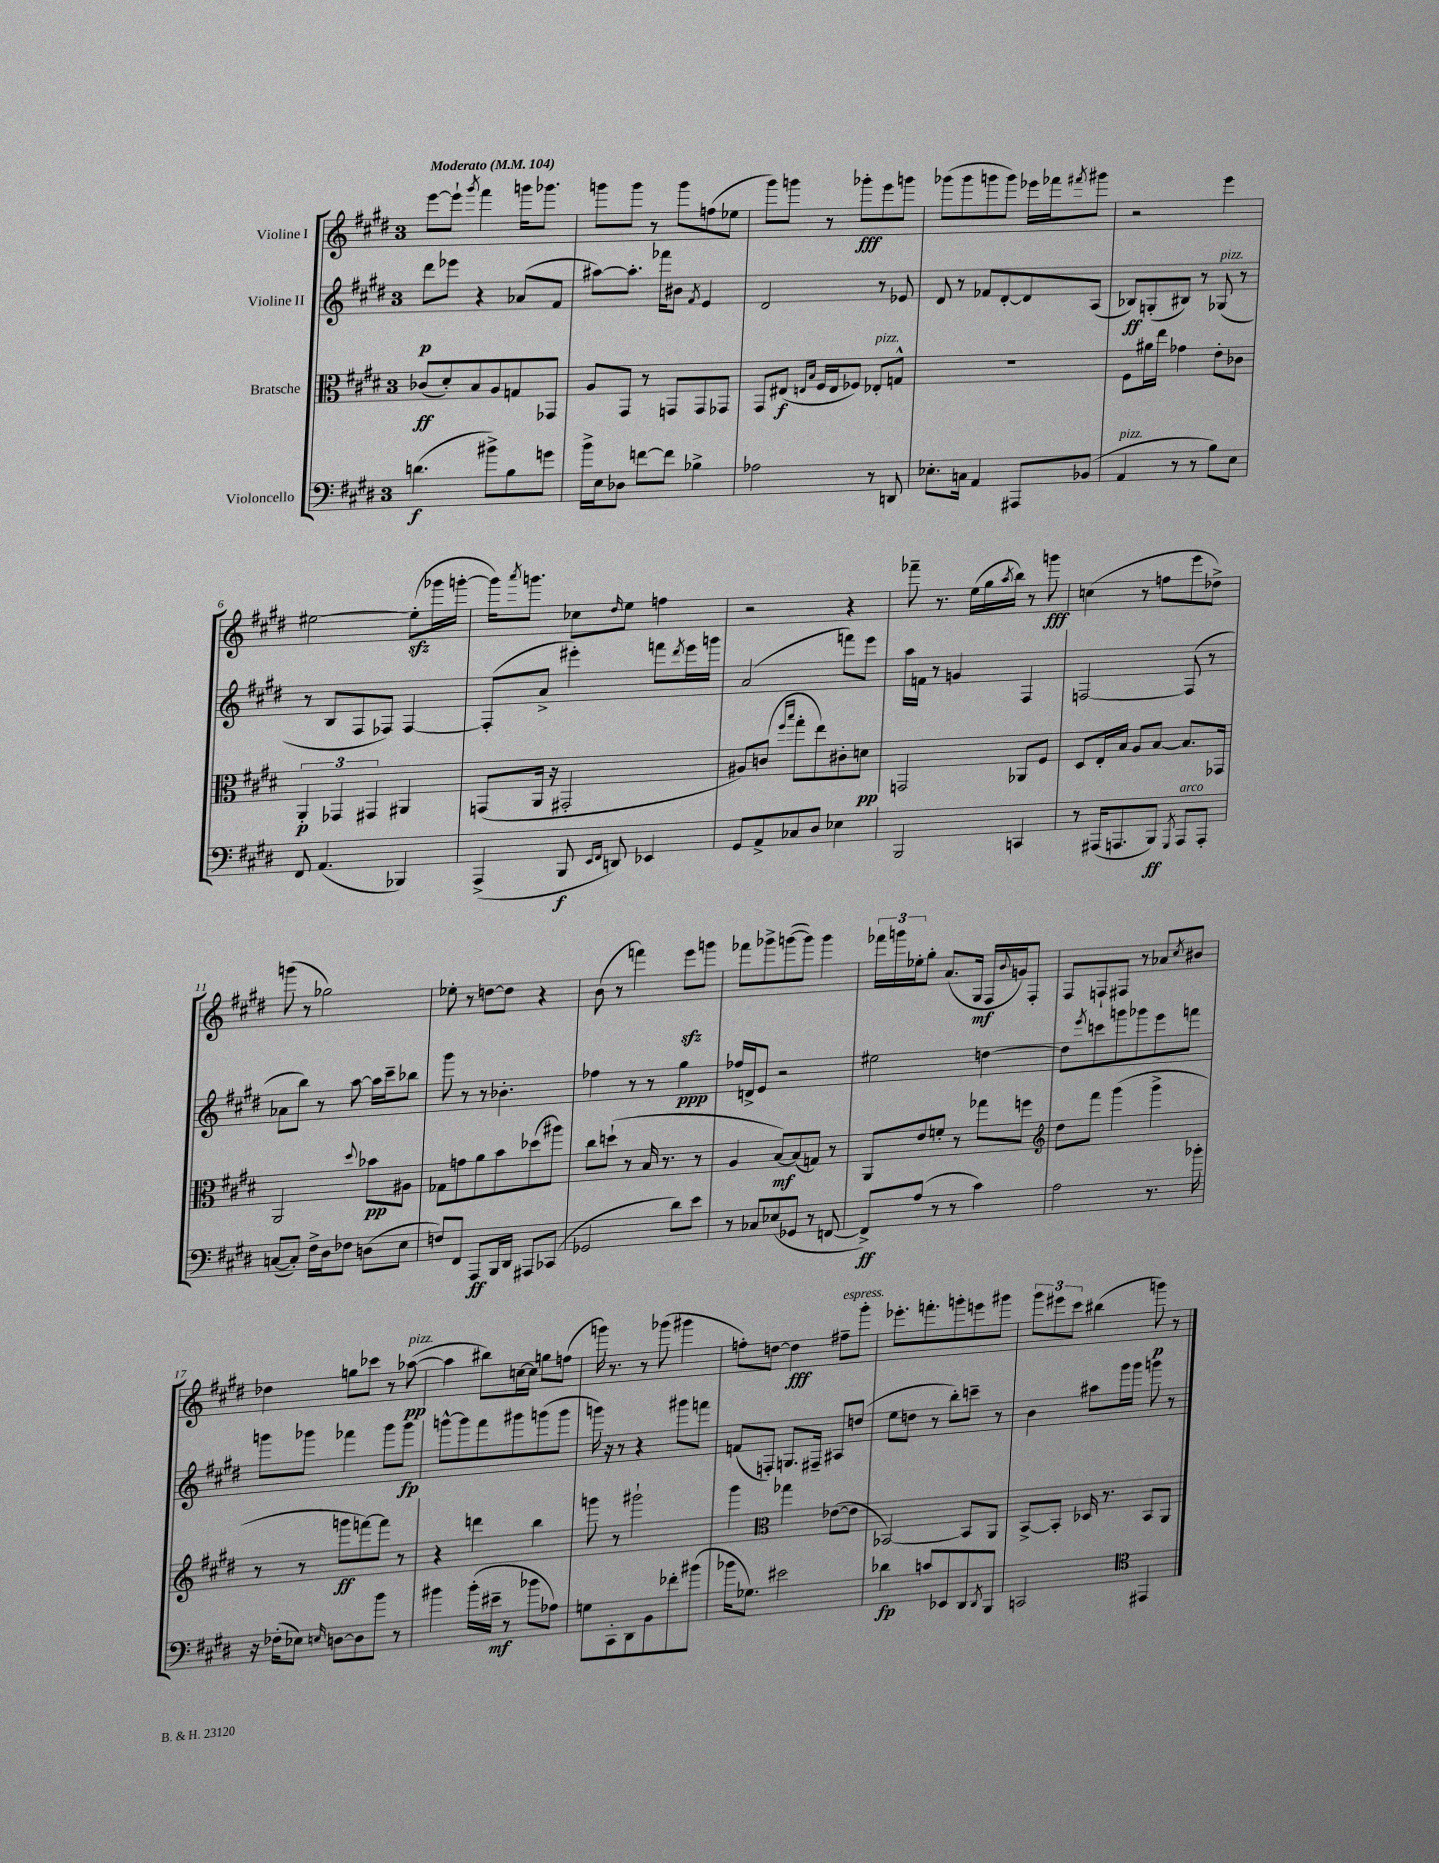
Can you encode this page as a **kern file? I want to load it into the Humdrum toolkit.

**kern	**dynam	**kern	**dynam	**kern	**dynam	**kern	**dynam
*part4	*part4	*part3	*part3	*part2	*part2	*part1	*part1
*staff4	*staff4	*staff3	*staff3	*staff2	*staff2	*staff1	*staff1
*I"Violoncello	*	*I"Bratsche	*	*I"Violine II	*	*I"Violine I	*
*clefF4	*	*clefC3	*	*clefG2	*	*clefG2	*
*k[f#c#g#d#]	*	*k[f#c#g#d#]	*	*k[f#c#g#d#]	*	*k[f#c#g#d#]	*
*M3/4	*	*M3/4	*	*M3/4	*	*M3/4	*
*MM104	*	*MM104	*	*MM104	*	*MM104	*
=1	=1	=1	=1	=1	=1	=1	=1
!	!	!	!	!	!	!LO:TX:a:B:t=Moderato	!
(4.dn\	f	(8c-X/L	ff	8ddd#\L	p	[8eee\L	.
.	.	8d#'/)	.	8eee-X\J	.	8eee`\J]	.
.	.	.	.	.	.	8qggg#/	.
.	.	8B/	.	4r	.	4fff#\	.
8b#X^\L)	.	8A/	.	.	.	.	.
8B\	.	8Gn/	.	(8a-X/L	.	16gggn\KL	.
.	.	.	.	.	.	8.ggg-X\J	.
8gn\J	.	8GG-X/J	.	8f#/J	.	.	.
=2	=2	=2	=2	=2	=2	=2	=2
16b^\LL	.	8A/L	.	[8aa#X\L)	.	8gggn\L	.
16E\J	.	.	.	.	.	.	.
8D-X\J	.	8GG#/J	.	8.aa#'\J]	.	8ggg\J	.
[8fn\L	.	8r	.	.	.	8r	.
.	.	.	.	16fff-X\KL	.	.	.
8f\J]	.	8GGn/L	.	8b#X\J	.	8ggg\L	.
.	.	.	.	8qf#/	.	.	.
4B-X^\	.	8GG/	.	4e/	.	(8ffn\	.
.	.	8GG-X/J	.	.	.	8ee-X\J	.
=3	=3	=3	=3	=3	=3	=3	=3
2A-X\	.	8GG#/L	.	2d#/	.	8ggg#\L)	.
.	.	(8E#X/J	f	.	.	8gggn\J	.
.	.	16qqEn/LL	.	.	.	.	.
.	.	16qqB/JJ	.	.	.	.	.
.	.	16F#/LL	.	.	.	8r	.
.	.	16E/J	.	.	.	.	.
.	.	8F-X/J)	.	.	.	8ggg-X'\L	fff
!	!	!LO:TX:a:i:t=pizz.	!	!	!	!	!
8r	.	8E-X'/L	.	8r	.	8eee\	.
8DDn/	.	8Gn^^/J	.	8e-X/	.	8gggn\J	.
=4	=4	=4	=4	=4	=4	=4	=4
8.E-X'\L	.	2.r	.	8d#/	.	(8ggg-X\L	.
.	.	.	.	8r	.	8ggg-\	.
16Cn\Jk	.	.	.	.	.	.	.
4AA/	.	.	.	8f-X/L	.	8gggn\	.
.	.	.	.	[8d#'/	.	8ggg\J)	.
8AAA#X/L	.	.	.	8d#/]	.	16eee-X\LL	.
.	.	.	.	.	.	16fff-X\J	.
.	.	.	.	.	.	8qfff#X/	.
(8BB-X/J	.	.	.	(8A/J	.	8ggg#X\J	.
=5	=5	=5	=5	=5	=5	=5	=5
!LO:TX:a:i:t=pizz.	!	!	!	!	!	!	!
4AA/	.	8F#\L	.	8B-X/L)	ff	2r	.
.	.	16a#X\L	.	(8Gn'/	.	.	.
.	.	16ee\JJ	.	.	.	.	.
8r	.	4g-X\	.	8B#X/J)	.	.	.
8r	.	.	.	8r	.	.	.
!	!	!	!	!LO:TX:a:i:t=pizz.	!	!	!
8B\L)	.	8e'\L	.	(8G-X/	.	4eee\	.
8E\J	.	8c-X\J	.	8r	.	.	.
!!LO:LB:g=z
=6	=6	=6	=6	=6	=6	=6	=6
8FF#/	.	6AA'/	p	8r	.	[2ee#X\	.
(4.AA/	.	.	.	8B/L	.	.	.
.	.	6GG-X/	.	.	.	.	.
.	.	.	.	8F#/	.	.	.
.	.	6GG#X/	.	.	.	.	.
.	.	.	.	8F-X/J)	.	.	.
4BBB-X/)	.	4AA#X/	.	[4F-/	.	(8ee#zz'\L]	.
.	.	.	.	.	.	16ggg-X\L	.
.	.	.	.	.	.	[16gggn'\JJ	.
=7	=7	=7	=7	=7	=7	=7	=7
(4AAA^/	.	(8GGn/L	.	(8F-'/L]	.	16ggg\KL])	.
.	.	.	.	.	.	8qaaa/	.
.	.	.	.	.	.	8.gggn\J	.
.	.	16AA/Jk	.	8a^/J	.	.	.
.	.	16r	.	.	.	.	.
8BBB/	f	2GG#X'/	.	4eee#X'\)	.	8cc-X\L	.
16qqEE/LL	.	.	.	.	.	.	.
16qqFF#/JJ	.	.	.	.	.	16qqdd#/	.
8DDn/)	.	.	.	.	.	8ee\J	.
4EE-X/	.	.	.	8fffn\L	.	4ffn\	.
.	.	.	.	8qddd#/	.	.	.
.	.	.	.	16eee#\L	.	.	.
.	.	.	.	16gggn\JJ	.	.	.
=8	=8	=8	=8	=8	=8	=8	=8
8GG#/L	.	8A#X/L)	.	(2a/	.	2r	.
8AA^/	.	(8cn/J	.	.	.	.	.
.	.	16qqff#/LL	.	.	.	.	.
.	.	16qqbb/JJ	.	.	.	.	.
8C-X/	.	8gg#'\L	.	.	.	.	.
8D#/J	.	8ee\)	.	.	.	.	.
4E-X\	.	8c#X'\	.	8fffn\L)	.	4r	.
.	.	8dn\J	pp	8eee\J	.	.	.
=9	=9	=9	=9	=9	=9	=9	=9
2BBB/	.	2GGn/	.	16aa\LL	.	8fff-X~\	.
.	.	.	.	16fn\JJ	.	.	.
.	.	.	.	8r	.	8.r	.
.	.	.	.	4gn/	.	.	.
.	.	.	.	.	.	(16ee\LL	.
.	.	.	.	.	.	16gg#\	.
.	.	.	.	.	.	8qaa/	.
.	.	.	.	.	.	16bb\JJ)	.
4CCn/	.	8AA-X/L	.	4F#/	.	8r	.
.	.	8F#/J	.	.	.	8gggn\	fff
=10	=10	=10	=10	=10	=10	=10	=10
8r	.	8D#/L	.	[2Fn/	.	(4ccn\	.
(16AAA#X/KL	.	16E'/L	.	.	.	.	.
8.AAAn/	.	16B/JJ	.	.	.	.	.
.	.	8A/L	.	.	.	8r	.
8BBB/J)	ff	[8B/J	.	.	.	8ffn\L	.
8qGGG#/	.	.	.	.	.	.	.
!LO:TX:a:i:t=arco	!	!	!	!	!	!	!
8AAA/L	.	8.B/L]	.	(8F/]	.	8eee\	.
8AAA'/J	.	.	.	8r	.	8dd-X^\J)	.
.	.	16GG-X/Jk	.	.	.	.	.
!!LO:LB:g=z
=11	=11	=11	=11	=11	=11	=11	=11
([8Cn/L	.	2AA/	.	8a-X\L	.	(8gggn\	.
8C'/J])	.	.	.	8bb\J)	.	8r	.
16F#^\LL	.	.	.	8r	.	2gg-X\)	.
16D#\J	.	.	.	.	.	.	.
8F-X\J	.	.	.	[8aa\	.	.	.
.	.	8qqdd#/	.	.	.	.	.
(8Dn\L	.	8b-X\L	pp	16aa\LL]	.	.	.
.	.	.	.	16ccc#~\J	.	.	.
8E\J	.	8A#X\J	.	8bb-X\J	.	.	.
=12	=12	=12	=12	=12	=12	=12	=12
8Fn/L)	.	8G-X\L	.	8ggg#\	.	8ee-X'\	.
8FF#/J	.	8gn\	.	8r	.	8r	.
8AAA/L	ff	8a\	.	8r	.	[8ddn\L	.
16BBB/L	.	8b\	.	4.b-X'\	.	8dd\J]	.
16DD#/JJ	.	.	.	.	.	.	.
8AAA#X/L	.	(8dd-X\	.	.	.	4r	.
(8CC-X/J	.	8aa#X\J)	.	.	.	.	.
=13	=13	=13	=13	=13	=13	=13	=13
2GG-X/	.	8cc#\L	.	4ff-X\	.	(8b\	.
.	.	(8ddn`\J	.	.	.	8r	.
.	.	8r	.	8r	.	4fffn\)	.
.	.	16B/	.	8r	.	.	.
.	.	8.r	.	.	.	.	.
8d#\L)	.	.	.	4gg#\	ppp	8eeezz\L	.
8e\J	.	8r	.	.	.	8gggn\J	.
=14	=14	=14	=14	=14	=14	=14	=14
8r	.	4A/	.	16ff-X/LL	.	8fff-X\L	.
.	.	.	.	16dn^/J	.	.	.
8C-X/L	.	.	.	8e/J	.	8ggg-X^\	.
(8E-X/	.	[8B/L)	mf	2r	.	([8gggn\	.
8GG-X/J	.	(8B/]	.	.	.	8ggg\J])	.
8r	.	8Gn/J)	.	.	.	4ggg\	.
[8FFn/	.	8r	.	.	.	.	.
=15	=15	=15	=15	=15	=15	=15	=15
8FF^/L])	ff	8AA/L	.	2ee#X\	.	24fff-X\LL	.
.	.	.	.	.	.	24gggn\	.
.	.	.	.	.	.	24ee-X'\J	.
(8A/J	.	8e/	.	.	.	8gg#'\J	.
8r	.	8fn'/J	.	.	.	(8.a/L	.
8r	.	8r	.	.	.	.	.
.	.	.	.	.	.	16G#/Jk	mf
4c#\)	.	8gg-X\L	.	[4ddn\	.	16F#/LL	.
.	.	.	.	.	.	8qqb/	.
.	.	.	.	.	.	16gn/J)	.
.	.	8ffn\J	.	.	.	8F#'/J	.
=16	=16	=16	=16	=16	=16	=16	=16
*	*	*clefG2	*	*	*	*	*
2A\	.	8dd#\L	.	8dd\L]	.	8F#/L	.
.	.	.	.	8qeee/	.	.	.
.	.	8fff#\J	.	8cccn\	.	8Fn`/	.
.	.	(4ggg#\	.	8gggn\	.	8F#X/J	.
.	.	.	.	8ggg-X\	.	8r	.
8.r	.	4ggg#^\	.	8eee\	.	8a-X/L	.
.	.	.	.	.	.	8qcc#/	.
.	.	.	.	8fffn\J	.	8b#X/J	.
16b-X'\	.	.	.	.	.	.	.
!!LO:LB:g=z
=17	=17	=17	=17	=17	=17	=17	=17
16r	.	8r	.	8gggn\L	.	4dd-X\	.
(16F-X'\KL	.	.	.	.	.	.	.
8E-X\J)	.	8r	.	8ggg-X\J	.	.	.
16qqEn/	.	.	.	.	.	.	.
[8Dn\L	.	8gggn\L	ff	4fff-X\	.	8ggn\L	.
8D\]	.	[8fffn\)	.	.	.	8ccc-X\J	.
8b\J	.	8fff\J]	.	8ggg-\L	.	8r	.
!	!	!	!	!	!	!LO:TX:a:i:t=pizz.	!
8r	.	8r	.	8ggg-\J	fp	([8aa-X\	pp
=18	=18	=18	=18	=18	=18	=18	=18
4b#X\	.	4r	.	[8gggn^^\L	.	4aa-\]	.
.	.	.	.	8ggg\]	.	.	.
(16b#'\LL	.	4dddn\	.	8fff#\	.	8bb#X\L)	.
16e#X~\JJ	mf	.	.	.	.	.	.
8r	.	.	.	8ggg#X\	.	[16ccn\L	.
.	.	.	.	.	.	16cc\JJ]	.
8b-X\L	.	4bb\	.	(8gggn\	.	8ggn\L	.
8A-X\J)	.	.	.	8ggg\J	.	(8ffn\J	.
=19	=19	=19	=19	=19	=19	=19	=19
8Gn\L	.	8gggn\	.	16gggn\)	.	16gggn\)	.
.	.	.	.	16r	.	8.r	.
8CC#'\	.	8r	.	8r	.	.	.
8DD#\	.	2ggg#X`\	.	4r	.	8r	.
8BB\	.	.	.	.	.	(8ggg-X\	.
8f-X'\	.	.	.	8ggg#X\L	.	4ggg#X\	.
(8b#X\J	.	.	.	8fffn\J	.	.	.
=20	=20	=20	=20	=20	=20	=20	=20
16b-X\KL	.	4ggg#\	.	(8fn/L	.	8ffn'\L)	.
8.G-X\J)	.	.	.	.	.	.	.
.	.	.	.	8Fn'/J)	.	[8ddn\J	.
*	*	*clefC3	*	*	*	*	*
2e#X\	.	4gg-X\	.	8.Gn/L	.	4dd\]	fff
.	.	.	.	16F#X~/Jk	.	.	.
!	!	!	!	!	!	!LO:TX:a:i:t=espress.	!
.	.	([8e-X\L	.	8A#X/L	.	8ff#X~\L	.
.	.	8e-\J]	.	(8ddn/J	.	8ggg#'\J	.
=21	=21	=21	=21	=21	=21	=21	=21
4d-X\	fp	[2BB-X/)	.	8ee\L	.	8.eee-X'\L	.
.	.	.	.	8ddn\J	.	.	.
.	.	.	.	.	.	8.fffn'\	.
8cn/L	.	.	.	8r	.	.	.
8EE-X/	.	.	.	8bb'\L)	.	8gggn'\	.
8DD#/	.	8BB-/L]	.	8cccn~\J	.	8eeen\	.
8qDD#/	.	.	.	.	.	.	.
8BBB/J	.	8AA/J	.	8r	.	8ggg#X\J	.
=22	=22	=22	=22	=22	=22	=22	=22
2CCn/	.	[8BB^/L	.	4b\	.	12ggg#\L	.
.	.	.	.	.	.	12eee#X\	.
.	.	8BB'/J]	.	.	.	.	.
.	.	.	.	.	.	12ccc#\J	.
.	.	16D-X/	.	8aa#X\L	.	(4bb#X\	.
.	.	8.r	.	.	.	.	.
.	.	.	.	16ggg#\L	.	.	.
.	.	.	.	16ggg#\JJ	.	.	.
*clefC4	*	*	*	*	*	*	*
4EE#X/	.	8BB/L	.	8gggn\	.	8gggn\)	p
.	.	8AA/J	.	8r	.	8r	.
==	==	==	==	==	==	==	==
*-	*-	*-	*-	*-	*-	*-	*-
